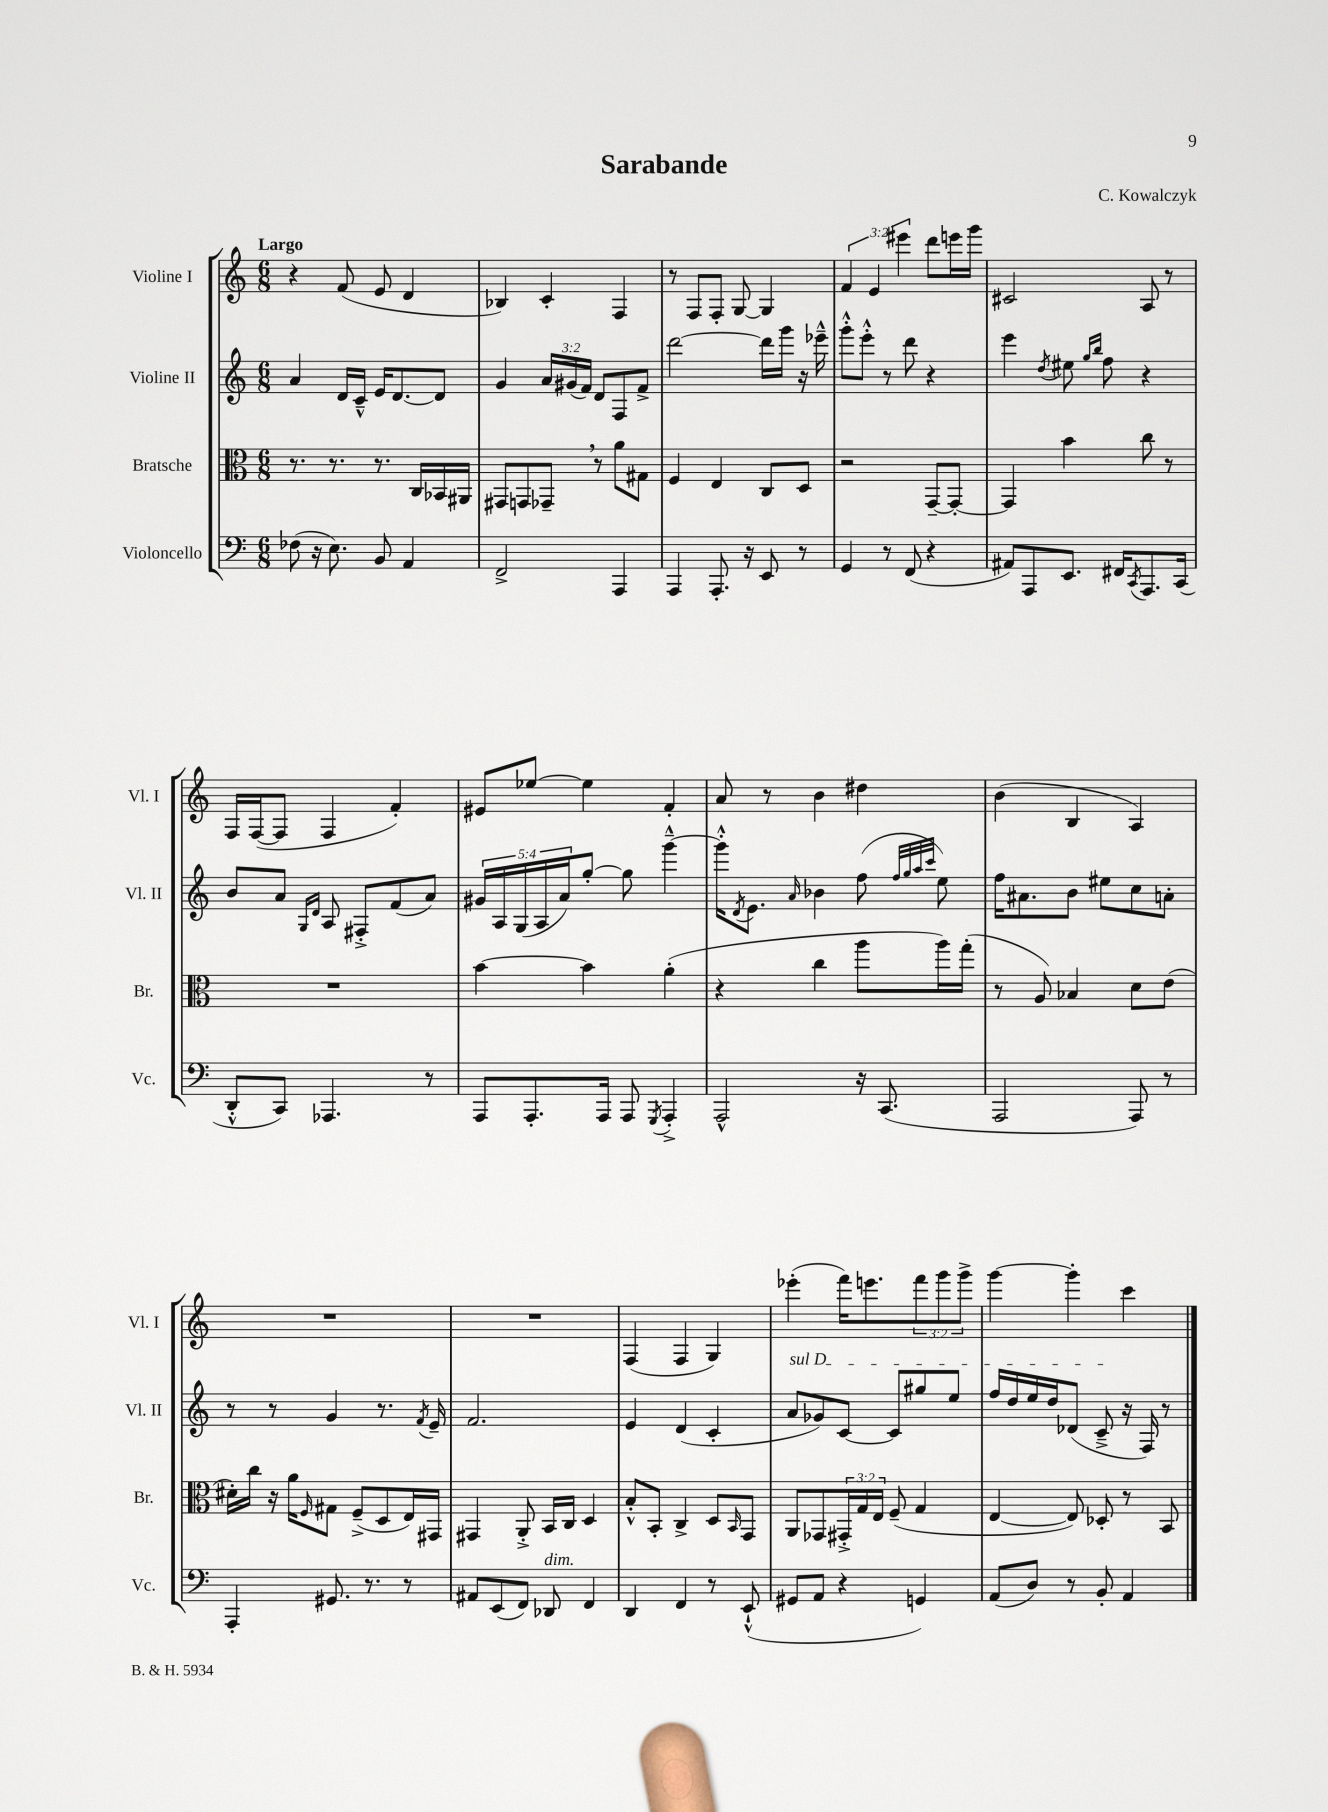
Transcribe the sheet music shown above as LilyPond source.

\header { title = "Sarabande" composer = "C. Kowalczyk" }
<<
\new StaffGroup <<
\new Staff = "s0" \with { instrumentName = "Violine I" shortInstrumentName = "Vl. I" } {
    \clef treble \key c \major \numericTimeSignature \time 6/8 \override Staff.TupletNumber.text = #tuplet-number::calc-fraction-text \tempo "Largo"
    r4 f'8( e'8 d'4 |
    bes4) c'4-. f4 |
    r8 f8 f8-. g8~ g4 |
    \tuplet 3/2 { f'4 e'4 eis'''4 } d'''8 e'''16 g'''16 |
    cis'2 a8 r8 |
    f16 f16~( f8 f4 f'4-.) |
    eis'8 ees''8~ ees''4 f'4-. |
    a'8 r8 b'4 dis''4 |
    b'4( b4 a4) |
    R2. |
    R2. |
    f4( f4 g4) |
    ees'''4-.( f'''16) e'''8. \tuplet 3/2 { f'''8 g'''8 g'''8-> } |
    g'''4~ g'''4-. c'''4 \bar "|." |
}
\new Staff = "s1" \with { instrumentName = "Violine II" shortInstrumentName = "Vl. II" } {
    \clef treble \key c \major \numericTimeSignature \time 6/8 \override Staff.TupletNumber.text = #tuplet-number::calc-fraction-text
    a'4 d'16 c'16---^ e'16 d'8.~ d'8 |
    g'4 \tuplet 3/2 { a'16 gis'16( f'16) } d'8 f8 f'8-> |
    d'''2~ d'''16 g'''16 r16 ees'''16---^ |
    g'''8-.-^ e'''8-.-^ r8 d'''8 r4 |
    e'''4 \acciaccatura { d''8 } eis''8 \grace { g''16 b''16 } f''8 r4 |
    b'8 a'8 \grace { g16 d'16 } a8 fis8-.-> f'8( a'8) |
    \tuplet 5/4 { gis'16 a16 g16( a16 a'16) } g''8~-. g''8 g'''4~---^ |
    g'''16-.-^ \acciaccatura { d'8 } e'8. \grace { a'16 } bes'4 f''8( \grace { f''32 g''32 a''32 c'''32 } e''8) |
    f''16 ais'8. b'8 eis''8 c''8 a'8-. |
    r8 r8 g'4 r8. \acciaccatura { f'8 } e'16-- |
    f'2. |
    e'4 d'4( c'4-. |
    \once \override TextSpanner.bound-details.left.text = \markup { \italic "sul D" } a'8\startTextSpan ges'8) c'8~ c'8 gis''8 e''8 |
    f''16 d''16 e''16 d''16 des'8( c'8--->\stopTextSpan r16 f16) r8 \bar "|." |
}
\new Staff = "s2" \with { instrumentName = "Bratsche" shortInstrumentName = "Br." } {
    \clef alto \key c \major \numericTimeSignature \time 6/8 \override Staff.TupletNumber.text = #tuplet-number::calc-fraction-text
    r8. r8. r8. c16 bes,16 ais,16 |
    gis,8 g,8 ges,8-- \breathe r8 a'8 gis8 |
    f4 e4 c8 d8 |
    r2 g,8~-- g,8~-. |
    g,4 b'4 c''8 r8 |
    R2. |
    b'4~ b'4 a'4-.( |
    r4 c''4 a''8 a''16) g''16-.( |
    r8 a8) bes4 d'8 e'8( |
    dis'16-.) c''16 r16 a'16 \grace { f16 } gis8 f8--->( d8 e16) gis,16 |
    gis,4 a,8-.-> b,16 c16 d4 |
    b8-.-^ b,8-. c4-> d8 \grace { b,16 } g,8 |
    a,8 ges,8 \tuplet 3/2 { gis,16-.-> g16 e16 } f8--( g4 |
    e4~ e8) des8-. r8 b,8 \bar "|." |
}
\new Staff = "s3" \with { instrumentName = "Violoncello" shortInstrumentName = "Vc." } {
    \clef bass \key c \major \numericTimeSignature \time 6/8
    fes8( r16 e8.) b,8 a,4 |
    f,2-> a,,4 |
    a,,4 a,,8.-. r16 e,8 r8 |
    g,4 r8 f,8( r4 |
    ais,8) a,,8 e,8. fis,16 \acciaccatura { c,8 } a,,8. c,16( |
    d,8-.-^ c,8) aes,,4. r8 |
    a,,8 a,,8.-. a,,16 a,,8 \acciaccatura { g,,8 } a,,4-.-> |
    a,,2-^ r16 c,8.( |
    a,,2 a,,8) r8 |
    a,,4-. gis,8. r8. r8 |
    ais,8 e,8( f,8) des,8^\markup { \italic "dim." } f,4 |
    d,4 f,4 r8 e,8-!-^( |
    gis,8 a,8 r4 g,4) |
    a,8( d8) r8 b,8-. a,4 \bar "|." |
}
>>
>>
\layout { \context { \Score \remove "Bar_number_engraver" } }
